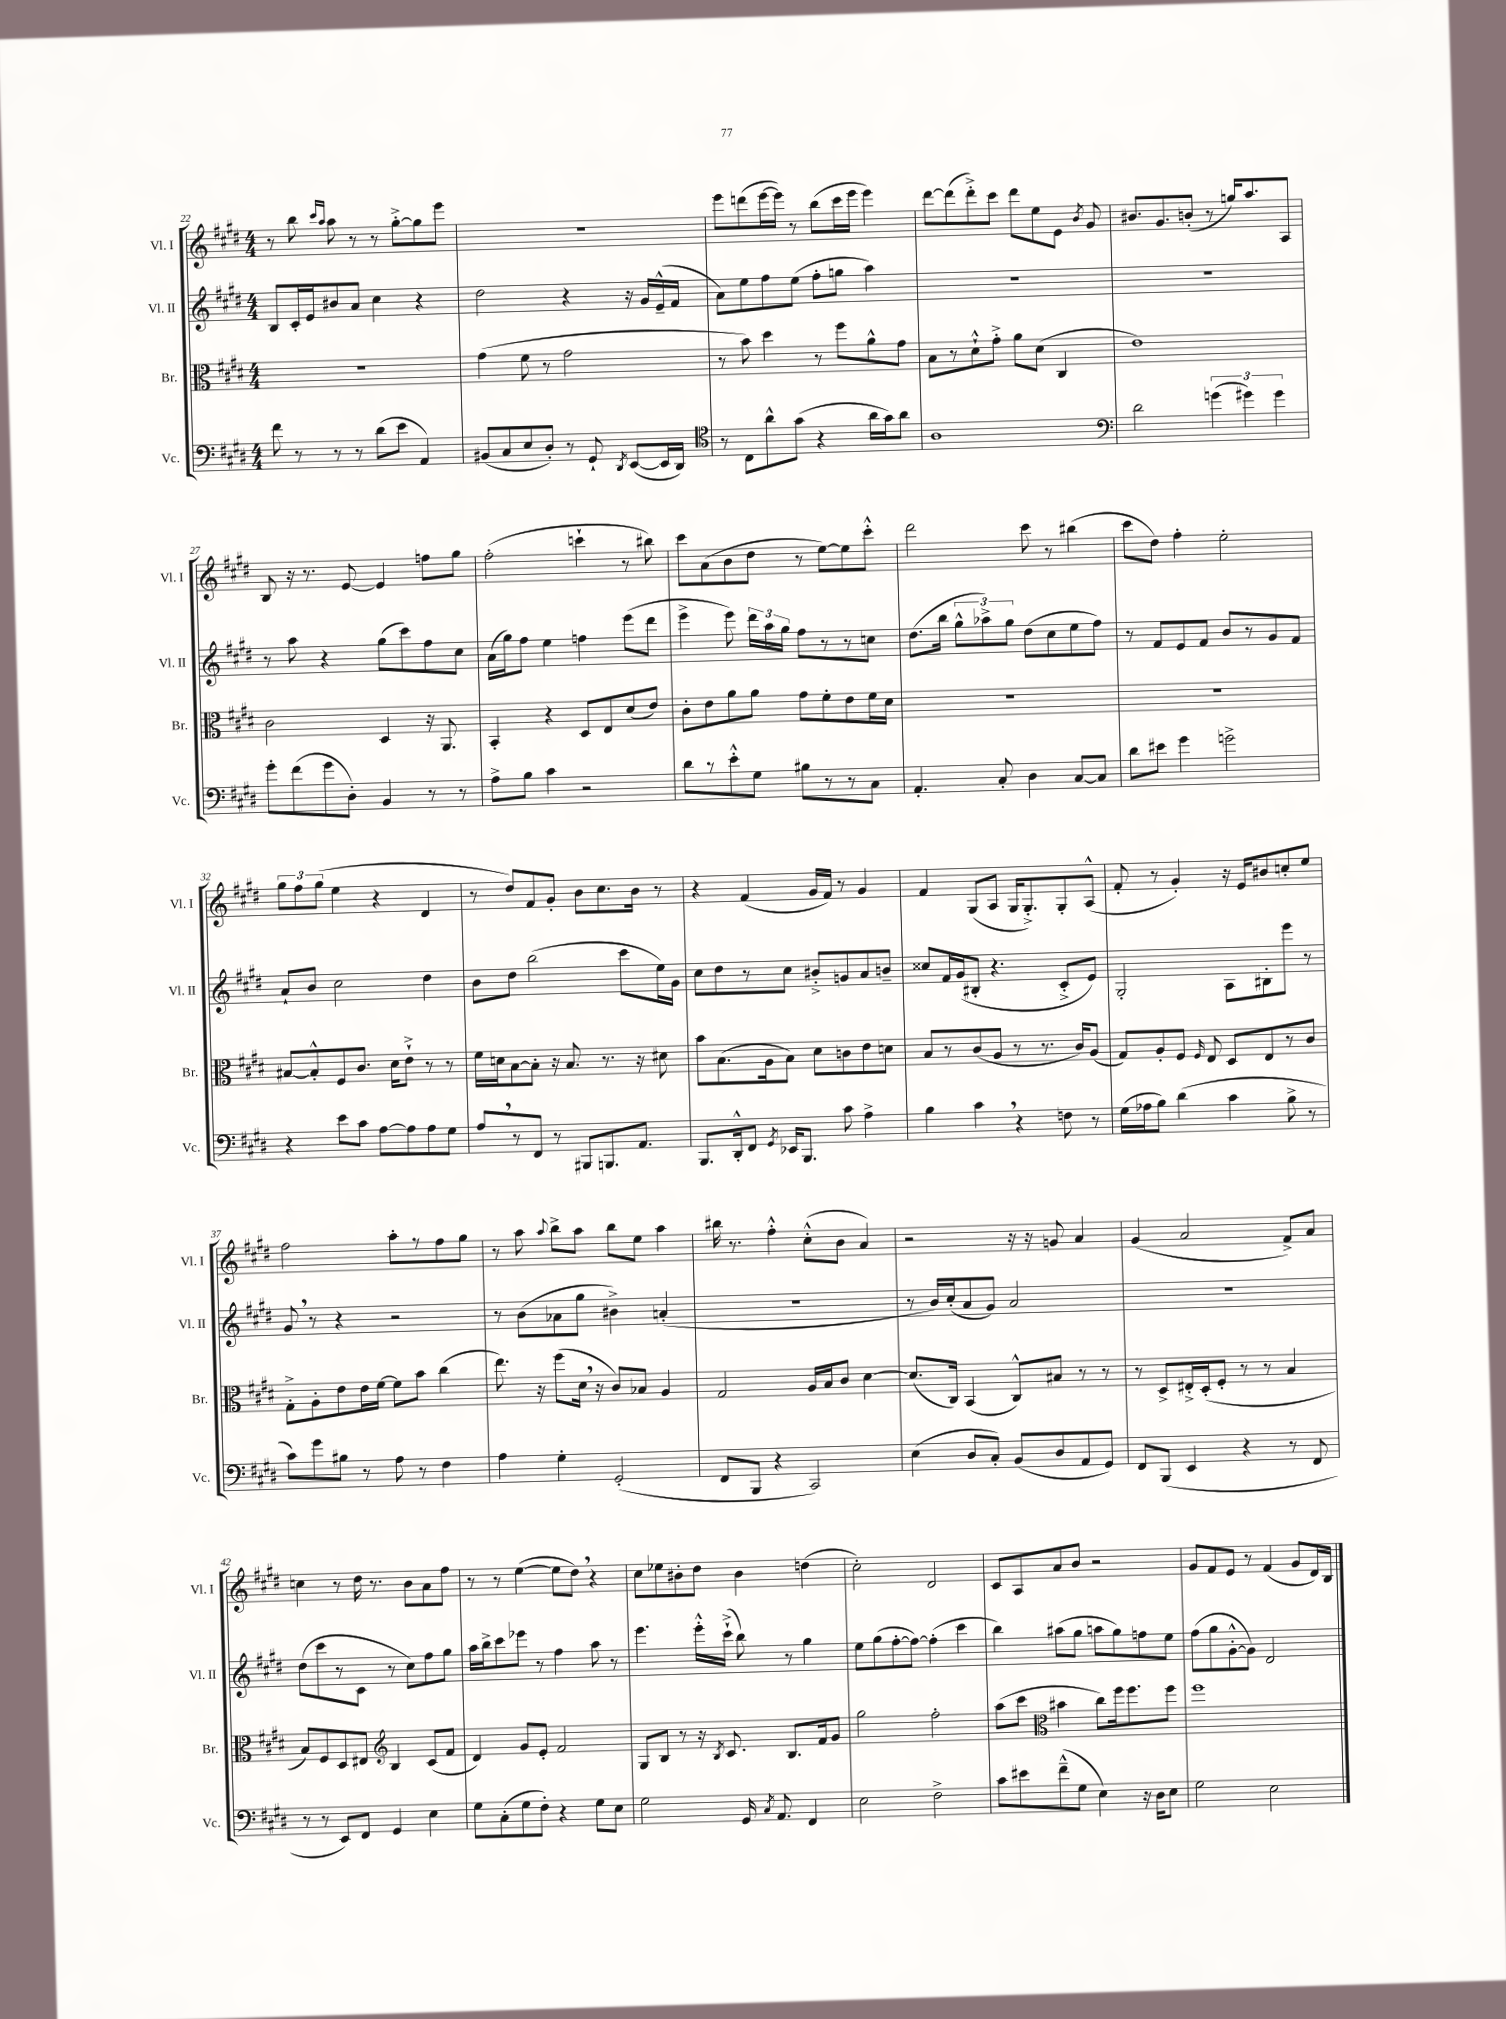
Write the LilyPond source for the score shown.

<<
\new StaffGroup <<
\new Staff = "s0" \with { instrumentName = "Vl. I" shortInstrumentName = "Vl. I" } {
    \clef treble \key e \major \numericTimeSignature \time 4/4
    \autoBeamOff r8 b''8 \grace { cis'''16[ a''16] } a''8 r8 r8 gis''8[~-.-> gis''8 e'''8] |
    R1 |
    e'''8[ d'''8( e'''16~ e'''16]) r8 b''8[( cis'''16 e'''16] e'''4) |
    dis'''8[~ dis'''8( dis'''8-.->) cis'''8] dis'''8[ e''8 e'8] \acciaccatura { b'8 } gis'8 |
    bis'8.[ gis'8. b'8]-.( r8 g''16[) a''8. a8] |
    b8 r16 r8. e'8~ e'4 f''8[ gis''8] |
    fis''2-.( c'''4-! r8 bis''8) |
    cis'''8[ a'8( b'8 dis''8] r8 e''8[~) e''8 cis'''8]-.-^ |
    dis'''2 cis'''8 r8 bis''4( |
    cis'''8[ dis''8]) fis''4-. e''2-. |
    \tuplet 3/2 { gis''8[ fis''8 gis''8]( } e''4 r4 dis'4 |
    r8 dis''8[) fis'8 gis'8]-. b'8[ cis''8. b'16] r8 |
    r4 fis'4( gis'16[ fis'16]) r8 gis'4 |
    fis'4 gis8[( a8] gis16[ gis8.-.->) gis8-. a8]-^( |
    fis'8-. r8 gis'4-.) r16 e'16[ bis'8 c''8-. e''8] |
    fis''2 a''8[-. r8 fis''8 gis''8] |
    r8 a''8 \appoggiatura { a''8 } b''8[-> a''8] b''8[ e''8] a''4 |
    bis''16 r8. fis''4-.-^ cis''8[-.-^( b'8] a'4) |
    r2 r16 r16 g'8 a'4 |
    gis'4( a'2 fis'8[->) a'8] |
    c''4 r8 dis''16 r8. b'8[ a'8 fis''8] |
    r8 r8 e''4~( e''8[ dis''8]) \breathe r4 |
    cis''8[ ees''8 bis'8-. dis''8] bis'4 d''4( |
    cis''2-.) dis'2 |
    cis'8[ a8 a'8 b'8] r2 |
    gis'8[ fis'8 e'8] r8 fis'4( gis'8[ dis'16) b16] \bar "|." |
}
\new Staff = "s1" \with { instrumentName = "Vl. II" shortInstrumentName = "Vl. II" } {
    \clef treble \key e \major \numericTimeSignature \time 4/4
    \autoBeamOff b8[ cis'16-. e'16 bis'8 a'8] cis''4 r4 |
    dis''2 r4 r16 gis'16[ e'16---^( fis'16] |
    a'8[) e''8 fis''8 e''8]( fis''8[-. g''8] a''4) |
    R1 |
    R1 |
    r8 a''8 r4 gis''8[( cis'''8) fis''8 cis''8] |
    a'16[( gis''16) fis''8] e''4 f''4 e'''8[( dis'''8] |
    e'''4-> e'''8) \tuplet 3/2 { dis'''16[ a''16 gis''16] } fis''8[ r8 r8 c''8] |
    dis''8.[( b''16] \tuplet 3/2 { gis''8[-^ aes''8->) gis''8] } dis''8[( cis''8 e''8 fis''8]) |
    r8 fis'8[ e'8 fis'8] b'8[ r8 gis'8 fis'8] |
    a'8[-! b'8] cis''2 dis''4 |
    b'8[ dis''8] b''2( cis'''8[ e''16) gis'16] |
    cis''8[ dis''8 r8 cis''8] bis'8[-.-> g'8 a'8 b'8]-- |
    cisis''8[ fis'16 gis'16( bis8]-. r4. cis'8[-.-> e'8]) |
    gis2-. a8[ bis8-. e'''8] r8 |
    gis'8 \breathe r8 r4 r2 |
    r8 b'8[( aes'8 gis''8] bis'4->) a'4-.( |
    R1 |
    r8 b'16[) cis''16-.( a'8 gis'8]) a'2 |
    R1 |
    dis''8[( cis'''8 r8 cis'8] r8 cis''8[) fis''8 gis''8] |
    a''16[ b''16-> cis'''8 ees'''8] r8 fis''4 a''8 r8 |
    e'''4. e'''16[-.-^ cis'''16]-!->( b''8) r8 gis''4 |
    e''8[ gis''8( fis''8~-. fis''8]~) fis''4-.( cis'''4 |
    b''4) ais''8[( gis''8] a''8[ gis''8) f''8 e''8] |
    fis''8[( gis''8 gis'8~-.-^ gis'8]) dis'2 \bar "|." |
}
\new Staff = "s2" \with { instrumentName = "Br." shortInstrumentName = "Br." } {
    \clef alto \key e \major \numericTimeSignature \time 4/4
    \autoBeamOff R1 |
    gis'4( fis'8 r8 gis'2 |
    r8 b'8) dis''4 r8 fis''8[ a'8-^ gis'8] |
    b8[ r8 dis'8-!-^ gis'8]-.-> a'8[ dis'8]( cis4 |
    e'1) |
    cis'2 dis4 r16 a,8. |
    b,4-. r4 dis8[ e8 dis'8( e'8]) |
    cis'8[-. e'8 a'8 a'8] gis'8[ fis'8-. e'8 fis'16 dis'16] |
    R1 |
    R1 |
    bis8[~ bis8-.-^ fis8 cis'8.] dis'16[ e'8]-!-> r8 r8 |
    fis'16[ d'16 b8~ b8]-. r16 b8. r8. r16 dis'8 |
    b'8[ b8.( a16 b8]) dis'8[ c'8 e'8 d'8] |
    b8[ r8 cis'8( a8] r8 r8. cis'16[) a8]( |
    gis8[) a8-. fis8] \grace { fis16 } e8 dis8[ e8 r8 cis'8] |
    gis8[-.-> a8-. e'8 e'16 fis'16]~ fis'8[ b'8] cis''4( |
    e''8.) r16 fis''8[( dis'16] \breathe r16 cis'8[) bes8] a4 |
    gis2 a16[ b16 cis'8] dis'4~ |
    dis'8.[( cis16]) b,4( cis8[-^) bis8] r8 r8 |
    r8 dis8[-> eis16-.-> dis16-.( fis8]-. r8 r8 b4 |
    b8[) fis8 dis8 eis8] \clef treble b4 cis'8[( fis'8] |
    dis'4) gis'8[ e'8]-. fis'2 |
    gis8[ b8] r8 r16 \acciaccatura { b8 } cis'8. b8.[ fis'16 gis'8] |
    gis''2 fis''2-. |
    a''8[( cis'''8] \clef alto bis'4 cis''8[) fis''16 fis''8. fis''8] |
    fis''1 \bar "|." |
}
\new Staff = "s3" \with { instrumentName = "Vc." shortInstrumentName = "Vc." } {
    \clef bass \key e \major \numericTimeSignature \time 4/4
    \autoBeamOff fis'8 r8 r8 r8 dis'8[( e'8] a,4) |
    bis,8[( cis8 e8 dis8]-.) r8 gis,8-! \acciaccatura { dis,8 } e,8[~( e,16 dis,16]) |
    \clef tenor r8 cis8[ a'8-^ gis'8]( r4 a'16[ gis'16) a'8] |
    a1 |
    \clef bass dis'2 \tuplet 3/2 { g'4( gis'4) gis'4 } |
    gis'8[-. fis'8( gis'8 dis8]-.) b,4 r8 r8 |
    a8[-> b8] cis'4 r2 |
    dis'8[ r8 e'8-.-^ gis8] bis8[ r8 r8 cis8] |
    a,4.-. cis8-. dis4 cis8[~ cis8] |
    dis'8[ eis'8] gis'4 g'2-> |
    r4 e'8[ cis'8] a8[~ a8 a8 gis8] |
    a8[ \breathe r8 fis,8] r8 bis,,8[ b,,8. a,8.] |
    b,,8.[ dis,16-.-^ fis,8] \acciaccatura { gis,8 } ees,16[ b,,8.] cis'8 a4-> |
    b4 cis'4 \breathe r4 f8 r8 |
    gis16[( aes16 b8]) dis'4( cis'4 b8-> r8 |
    cis'8[) gis'8 bis8] r8 a8 r8 fis4 |
    a4 gis4-. gis,2-.( |
    fis,8[ b,,8] r4 cis,2) |
    e4( dis8[ cis8]-.) b,8[( dis8 a,8 gis,8]) |
    fis,8[ b,,8]( e,4 r4 r8 fis,8 |
    r8 r8 e,8[) fis,8] gis,4 e4 |
    gis8[ cis8-.( gis8 fis8]-.) r4 gis8[ e8] |
    gis2 gis,16 \acciaccatura { cis8 } a,8. fis,4 |
    e2 fis2-> |
    cis'8[ eis'8 fis'8---^( gis8] e4) r16 dis16[ e8] |
    gis2 e2 \bar "|." |
}
>>
>>
\layout { \context { \Score currentBarNumber = #22 } }
